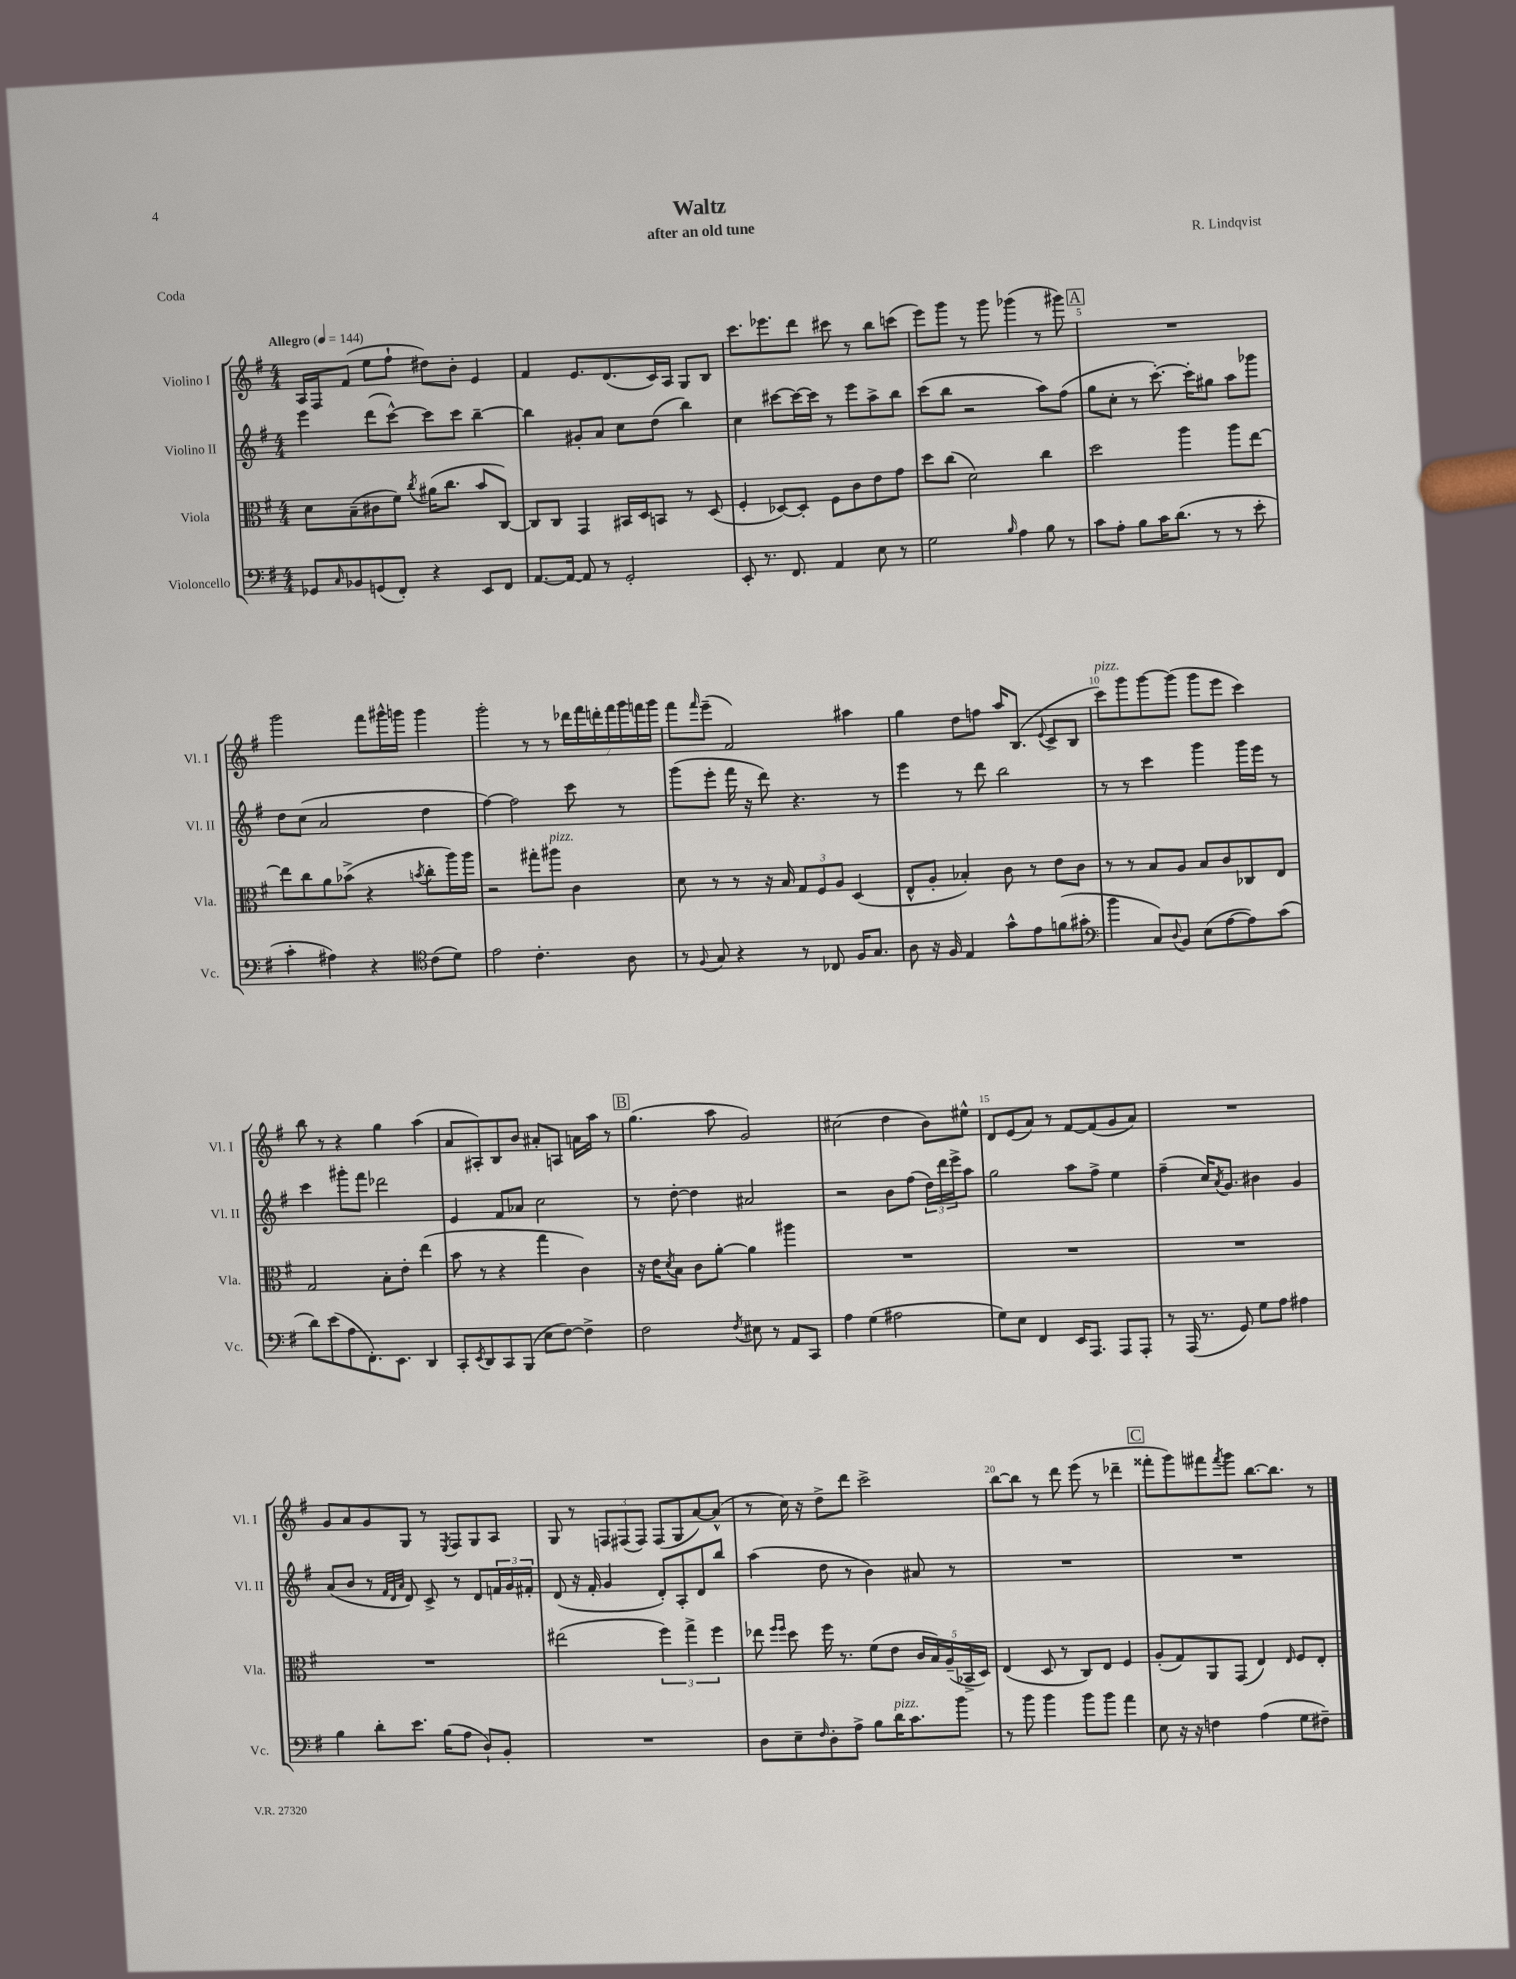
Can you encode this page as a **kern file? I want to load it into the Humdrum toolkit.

**kern	**kern	**kern	**kern
*part4	*part3	*part2	*part1
*staff4	*staff3	*staff2	*staff1
*I"Violoncello	*I"Viola	*I"Violino II	*I"Violino I
*I'Vc.	*I'Vla.	*I'Vl. II	*I'Vl. I
*clefF4	*clefC3	*clefG2	*clefG2
*k[f#]	*k[f#]	*k[f#]	*k[f#]
*M4/4	*M4/4	*M4/4	*M4/4
*MM144	*MM144	*MM144	*MM144
=1	=1	=1	=1
!	!	!	!LO:TX:a:B:t=Allegro
8GG-X/L	8d\L	4eee\	16A/LL
.	.	.	16F#/J
16qqC/	.	.	.
8BB-X/	(8B~\	.	(8f#/J
(8GGn/	8c#X\	(8ddd\L	8ee\L
8FF#'/J)	8f#\J)	[8ccc^^\J)	8ff#`\J
.	8qcc/	.	.
4r	(16a#X\KL	8ccc\L]	8dd#X\L)
.	8.cc\J	.	.
.	.	8ccc\J	8b'\J
8EE/L	8b/L	[4bb~\	4e/
8FF#/J	[8C/J)	.	.
=2	=2	=2	=2
[8.AA/L	8C/L]	4bb\]	4f#/
.	8C/J	.	.
16AA/Jk_	.	.	.
8AA/]	4GG/	8g#X'/L	8.e/L
8r	.	8a/J	.
.	.	.	(8.d/
2GG'/	16BB#X/LL	8cc\L	.
.	16D/J	.	.
.	8BBn/J	(8dd\J	16c/L)
.	.	.	16A/JJ
.	8r	4bb\)	8G/L
.	(8D/	.	8B/J
=3	=3	=3	=3
8EE'/	4F#'/	4cc\	8.ccc\L
8.r	.	.	.
.	.	.	8.eee-X\
.	[8D-X/L)	[8ccc#X\L	.
8.FF#/	.	.	.
.	8D-'/J]	16ccc#\L_	8ddd\J
.	.	16ccc#\JJ]	.
4AA/	8F#\L	8r	8ccc#X\
.	8c\	8eee\L	8r
8E\	8e\	8aa^\	8bb\L
8r	8g\J	8bb\J	(8cccn\J
=4	=4	=4	=4
2G\	8dd\L	(8ccc\L	8eee\L)
.	(8cc\J	8bb\J	8ggg\J
.	2d\)	2r	8r
.	.	.	8ggg\
16qqB/	.	.	.
4A\	.	.	(4ggg-X\
8B\	4cc\	8aa\L)	8r
8r	.	(8ff#\J	8ggg#X\)
!!LO:REH:place=s1:t=A
=5	=5	=5	=5
8c\L	2dd\	8gg\L	1r
8A'\J	.	8cc'\J	.
8B\L	.	8r	.
16c\K	.	[8.ccc'\)	.
(8.d\J	.	.	.
.	4aa\	.	.
.	.	16ccc'\KL]	.
8r	.	8gg#X\J	.
8r	8aa\L	8aa\L	.
8e'\	[8ee\J	8ggg-X\J	.
!!LO:LB:g=z
=6	=6	=6	=6
4c'\	8ee\L]	8dd\L	2ggg\
.	8cc\	(8cc\J	.
4A#X\)	8a\	2a/	.
.	(8b-X^\J	.	.
4r	4r	.	8fff#\L
.	.	.	16ggg#X^^\L
.	.	.	16gggn\JJ
*clefC4	*	*	*
.	8qbn/	.	.
(8c\L	8cc'\L	4dd\	4ggg\
8d\J)	16aa\L)	.	.
.	16aa\JJ	.	.
=7	=7	=7	=7
2e\	2r	[4ff#\)	2ggg'\
.	.	2ff#\]	.
4.c'\	8gg#X'\L	.	8r
!	!LO:TX:a:i:t=pizz.	!	!
.	8aa#X\J	.	8r
.	4c\	8ccc\	28ddd-X\LL
.	.	.	28fff#\
.	.	.	28dddn'\
.	.	.	28fff#\
8A\	.	8r	.
.	.	.	28ggg\
.	.	.	28fffn\
.	.	.	28ggg\JJ
=8	=8	=8	=8
8r	8d\	(8ggg\L	8fff#\L
8qqF#/	.	.	16qqfff#/
8G/	8r	8eee'\J	(8eee~\J
4r	8r	16fff#\	2f#/)
.	.	16r	.
.	16r	8ddd\)	.
.	16B/	.	.
8r	12G/L	4.r	.
.	12F#/	.	.
8C-X/	.	.	.
.	12A/J	.	.
16F#/KL	(4D/	.	4aa#X\
8.G/J	.	.	.
.	.	8r	.
=9	=9	=9	=9
8A\	8E^^/L	4eee\	4gg\
16r	8A'/J	.	.
16F#/	.	.	.
4E/	4B-X'/)	8r	8dd\L
.	.	8ddd\	8ffn\J
8g^^\L	8c\	2bb\	16aa/KL
.	.	.	(8.B/J
8e\	8r	.	.
.	.	.	8qqe/
(8fn\	8e\L	.	8c^/L
8g#X'\J	8c\J	.	8B/J
=10	=10	=10	=10
*clefF4	*	*	*
!	!	!	!LO:TX:a:i:t=pizz.
4b\	8r	8r	8ccc\L)
.	8r	8r	8ggg\
8C/L)	8B/L	4ccc\	[8ggg\
8qqD/	.	.	.
8BB/J	8A/J	.	(8ggg\J]
(8E\L	8B/L	4ggg\	8ggg\L
[8A\	8c/	.	8eee\J
8A\])	8C-X/	16ggg\LL	4ccc\)
.	.	16eee\JJ	.
(8c\J	8E/J	8r	.
!!LO:LB:g=z
=11	=11	=11	=11
8d\L)	2G/	4ccc\	8bb\
(8e\	.	.	8r
8A\	.	8ggg#X'\L	4r
8.FF#'\)	.	8fff#\J	.
.	8B'\L	2ddd-X\	4gg\
8.EE\J	.	.	.
.	8e'\J	.	.
4DD/	(4ee\	.	(4aa\
=12	=12	=12	=12
8CC'/L	8b\	4e/	8a/L
8qEE/	.	.	.
8DD/	8r	.	8A#X'/)
8CC/	4r	8f#/L	8B/
(8BBB/J	.	8a-X/J	8b/J
8E\L	4gg\	2cc\	8a#X'/L
[8F#\J)	.	.	8An/J
4F#^\]	4c\)	.	16an\LL
.	.	.	16aa\JJ
.	.	.	8r
!!LO:REH:place=s1:t=B
=13	=13	=13	=13
2F#\	16r	8r	(4.gg\
.	16e\KL	.	.
.	8qd/	.	.
.	8B\J	[8dd'\	.
.	8c\L	4dd\]	.
.	[8a'\J	.	8aa\
8qF#/	.	.	.
8E#X\	4a\]	2a#X/	2g/)
8r	.	.	.
8AA/L	4aa#X\	.	.
8CC/J	.	.	.
=14	=14	=14	=14
4A\	1r	2r	(2cc#X\
(4G\	.	.	.
2A#X\	.	8b\L	4dd\
.	.	(8ff#\J	.
.	.	24dd\LL)	8b\L)
.	.	24ddd\	.
.	.	24eee^\J	.
.	.	8aa\J	8ee#X^^\J
=15	=15	=15	=15
8G\L)	1r	2gg\	8d/L
8E\J	.	.	(8e/
4FF#/	.	.	8a/J)
.	.	.	8r
16EE/KL	.	8aa\L	[8f#/L
8.AAA/J	.	.	.
.	.	8ff#^\J	(8f#/]
8AAA/L	.	4ee\	8g/
8AAA'/J	.	.	8a/J)
=16	=16	=16	=16
8r	1r	(4ff#~\	1r
(16AAA/	.	.	.
8.r	.	.	.
.	.	16cc/KL)	.
.	.	8qa/	.
.	.	8.g/J	.
8GG/)	.	.	.
8G\L	.	4b#X\	.
8A\J	.	.	.
4A#X\	.	4g/	.
!!LO:LB:g=z
=17	=17	=17	=17
4B\	1r	(8a/L	8g/L
.	.	8b/J	8a/
8d'\L	.	8r	8g/
.	.	32qqf#/LLL	.
.	.	32qqd/	.
.	.	32qqa/JJJ	.
8.e\J	.	8d/)	8G/J
.	.	8c^/	8r
(16B\KL	.	.	.
.	.	.	8qE/
8A\J	.	8r	8F#/L
8D`/L)	.	8d/L	8G/
8BB'/J	.	24fn/L	8A/J
.	.	24g/	.
.	.	24f#X'/JJ	.
=18	=18	=18	=18
1r	(2ee#X\	(8d/	8G/
.	.	16r	8r
.	.	16f#'/	.
.	.	4g/	12Fn/L
.	.	.	(12F#X/
.	.	.	12F#/J)
.	6ff#\)	8d'/L)	(8F#/L
.	.	8A'/	8G/
.	6gg^\	.	.
.	.	8d/	[8a/)
.	6ff#\	.	.
.	.	8bb/J	(8a^^/J]
=19	=19	=19	=19
8D\L	8ee-X\	(4aa\	8r
.	16qqff#/LL	.	.
.	16qqff#/JJ	.	.
8E~\	8dd\	.	16cc\)
.	.	.	16r
16qqF#/	.	.	.
8D'\	16ff#\	8dd\	8dd^\L
.	8.r	.	.
8A^\J	.	8r	8ddd\J
8B\L	(8f#\L	4b\)	2ccc^\
!LO:TX:a:i:t=pizz.	!	!	!
16d\K	8e\J	.	.
8.c\	.	.	.
.	20c/LL	8a#X/	.
.	20B/)	.	.
.	(20A~/	.	.
8b\J	.	8r	.
.	20BB-X^/	.	.
.	20D/JJ)	.	.
=20	=20	=20	=20
8r	(4E/	1r	[8bb\L
8b\	.	.	8bb\J]
4b\	8D/	.	8r
.	8r	.	8ddd\
8b\L	8C/L)	.	(8eee\
8b\J	8E/J	.	8r
4a\	4F#/	.	4ddd-X~\
!!LO:REH:place=s1:t=C
=21	=21	=21	=21
8E\	(8A'/L	1r	8fff##X'\L
16r	8G/)	.	8ggg\)
16r	.	.	.
4Fn\	8AA/	.	8fff#X\
.	.	.	8qfff#/
.	(8GG/J	.	8ggg\J
(4A\	4E/)	.	[8.bb\L
.	.	.	8.bb\J]
.	16qqE/	.	.
8G\L	8F#/L	.	.
8F#X~\J)	8E'/J	.	8r
==	==	==	==
*-	*-	*-	*-
